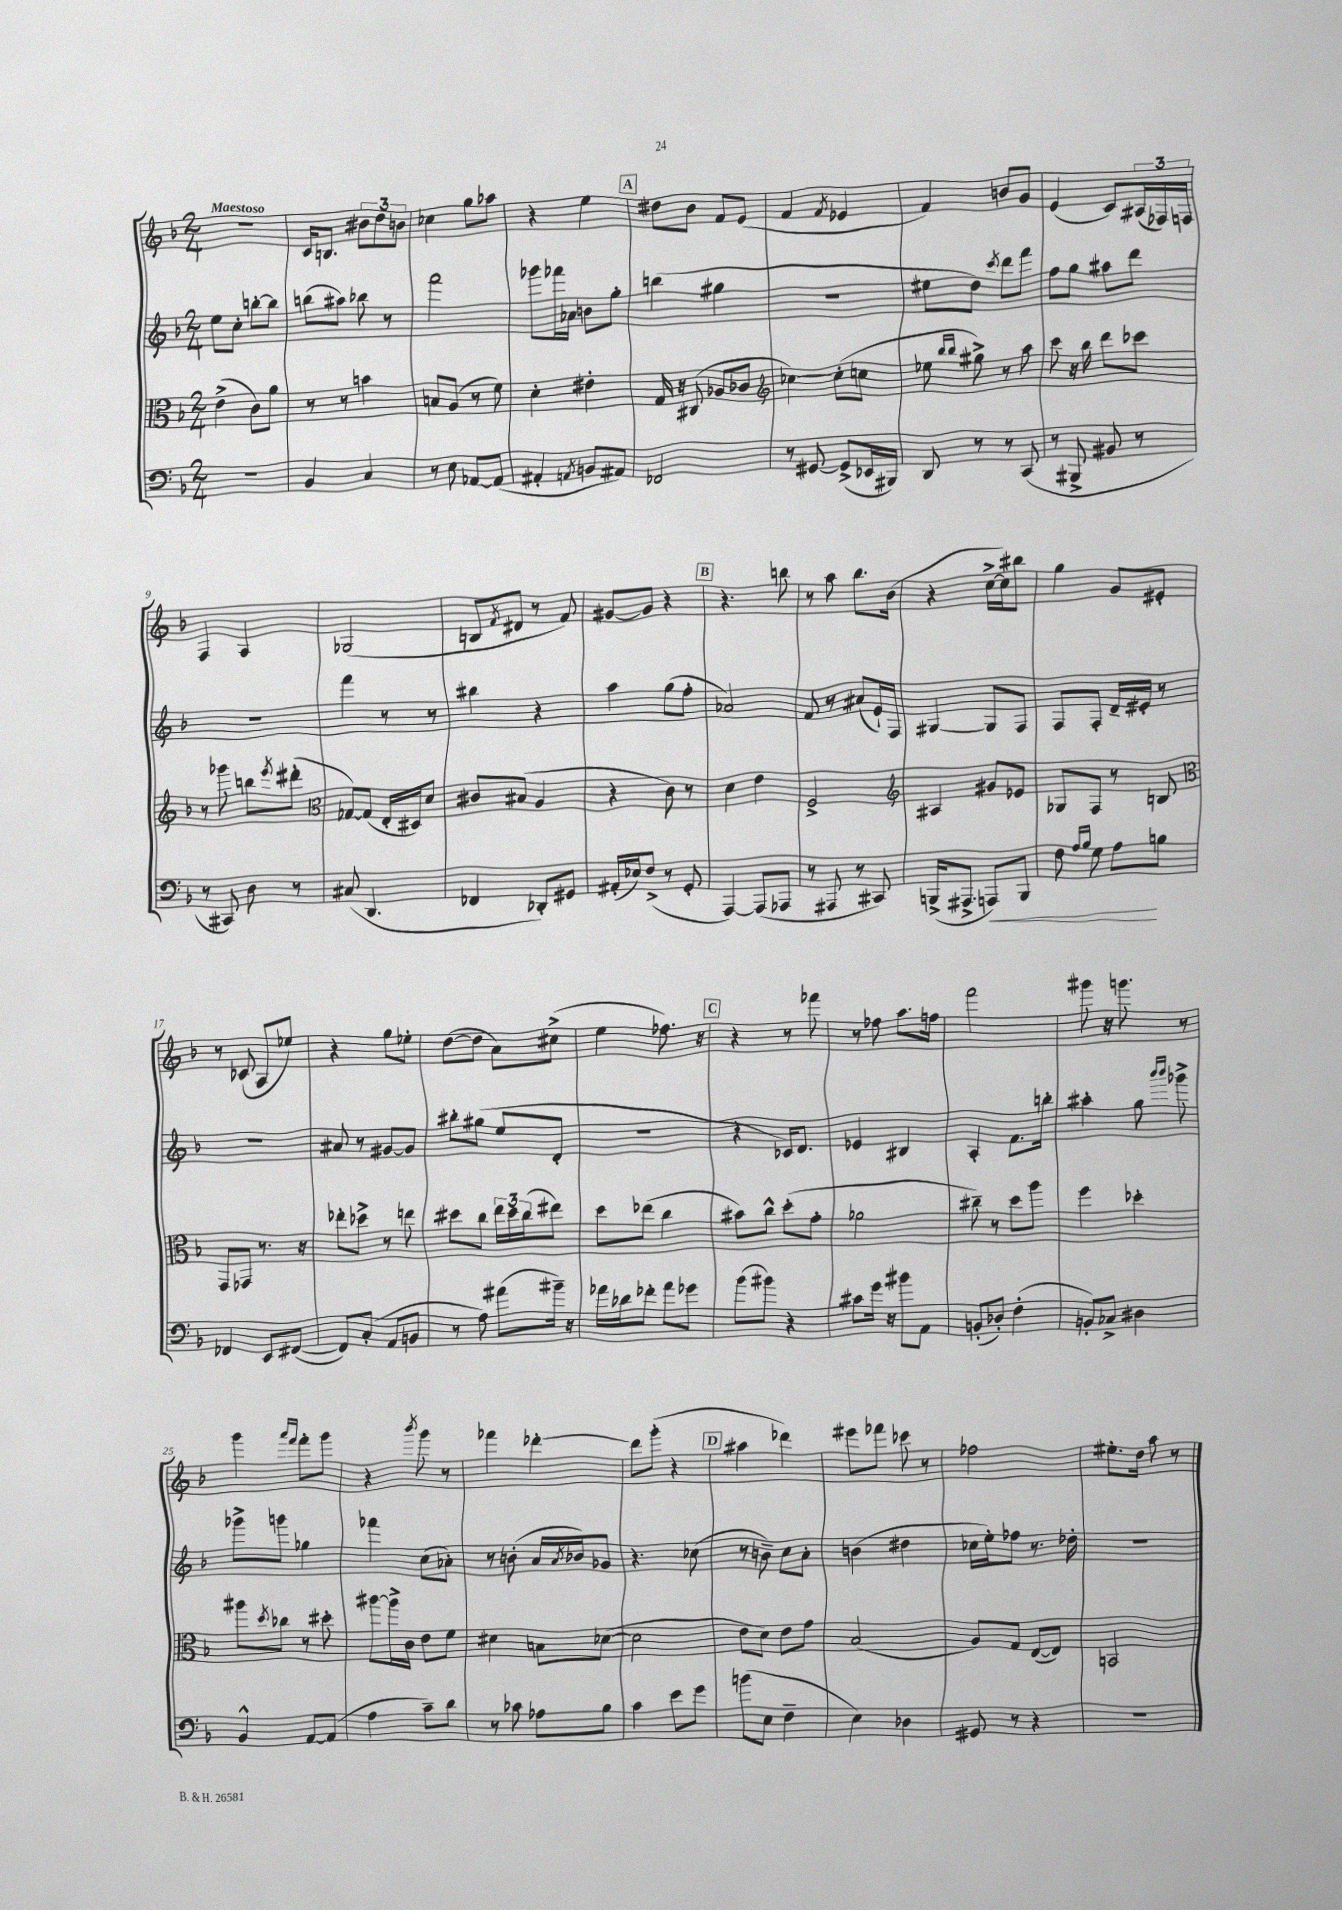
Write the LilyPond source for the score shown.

<<
\new StaffGroup <<
\new Staff = "s0" {
    \clef treble \key f \major \numericTimeSignature \time 2/4 \tempo "Maestoso"
    R2 |
    c'16 b8. \tuplet 3/2 { bis'8 d''8 b'8 } |
    ces''4 g''8 aes''8 |
    r4 e''4 |
    \mark \markup { \box "A" } dis''8 bes'8 f'8 e'8( |
    f'4 \acciaccatura { f'8 } ees'4 |
    f'4) b'8 g'8 |
    e'4( c'8) \tuplet 3/2 { ais16( fes16) f16 } |
    f4 a4 |
    ges2( |
    b8 \acciaccatura { f'8 } dis'8 r8 f'8) |
    gis'8~ gis'8 r4 |
    \mark \markup { \box "B" } r4. b''8 |
    r8 a''8 bes''8. bes'16( |
    r4 c''16~-> c''16) bis''8 |
    g''4 g'8 eis'8-. |
    r8 ces'8( a8 ees''8) |
    r4 g''8 ees''8-. |
    d''8~( d''8 a'8) cis''8->( |
    e''4 fes''8.) r16 |
    \mark \markup { \box "C" } r4 r8 fes'''8 |
    r8 fes''8 a''8. f''16 |
    f'''2 |
    gis'''8 r16 g'''8. r8 |
    g'''4 \grace { a'''16 f'''16 } f'''8-. g'''8 |
    r4 \acciaccatura { bes'''8 } g'''8 r8 |
    fes'''4 des'''4~-. |
    des'''8 g'''8-.( r4 |
    \mark \markup { \box "D" } ais''4 des'''4) |
    eis'''8 fes'''8 ces'''8 r8 |
    fes''2 |
    eis''8.-. d''16 a''8 r8 \bar "|." |
}
\new Staff = "s1" {
    \clef treble \key f \major \numericTimeSignature \time 2/4
    e''8 c''8-. b''8~-. b''8 |
    b''8( ais''8) bes''8 r8 |
    f'''2 |
    ges'''8 fes'''16 aes'16 b'8 g''8-. |
    \mark \markup { \box "A" } b''4( gis''4 |
    R2 |
    eis''8 d''8) \acciaccatura { c'''8 } d'''8 f'''8 |
    f''8 g''8 ais''8 d'''8 |
    r2 |
    f'''4 r8 r8 |
    bis''4 r4 |
    a''4 g''8( f''8-. |
    \mark \markup { \box "B" } aes'2) |
    f'8 r8 ais'8( e'16-!) f16 |
    gis4~ gis8 f8 |
    f8 f8-. d'16-- eis'16-. r8 |
    R2 |
    ais'8 r8 gis'8~ gis'8 |
    bis''8-. gis''8( e''8 d'8-. |
    R2 |
    \mark \markup { \box "C" } r4 ces'16) d'8. |
    ees'4 bis4 |
    a4-. f'8. b''16-. |
    ais''4-. g''8 \grace { bes'''16 bes'''16 } ges'''8-> |
    ges'''8-> g'''8 ges''4 |
    fes'''4 c''8( aes'8-.) |
    r8 b'8-.( a'16 \acciaccatura { a'8 } bes'16) ges'8 |
    r4. ces''8( |
    \mark \markup { \box "D" } r8 b'8--) c''8 a'8-. |
    b'4( dis''4 |
    ces''16 e''16-.) fes''8 r8. des''16-. |
    r2 \bar "|." |
}
\new Staff = "s2" {
    \clef alto \key f \major \numericTimeSignature \time 2/4
    e'4->( c'8) a'8 |
    r8 r8 b'4 |
    b8 a8( r8 f'8) |
    d'4-. eis'4-. |
    \mark \markup { \box "A" } g16 r16 cis8( aes8 ces'8 |
    \clef treble ces''4~) ces''8-.( c''8 |
    ees''8 \grace { bes''16 bes''16 } gis''8->) r8 a''8 |
    c'''8 r16 bes''16 d'''8 ces'''8 |
    r8 ges'''8 b''8 \acciaccatura { e'''8 } dis'''8-.( |
    \clef alto ges8~) ges8( e16-. dis16) d'8 |
    cis'8 bis8( a4 |
    r4 c'8) r8 |
    \mark \markup { \box "B" } d'4 e'4 |
    f2-> |
    \clef treble ais4 gis'8 ees'8 |
    ges8 f8 r8 b8 |
    \clef alto g,8 ges,8 r8. r16 |
    ees''8-. des''8-> r8 e''8 |
    dis''8 c''8 \tuplet 3/2 { e''16 dis''16 c''16( } eis''8) |
    d''8 ees''8( c''4 |
    \mark \markup { \box "C" } bis'8) c''8-^ d''8-.( g'8-. |
    aes'2 |
    cis''8--) r8 d''8 a''8 |
    f''4 des''4-. |
    ais''8 \acciaccatura { d''8 } ces''8 r8 dis''8-. |
    ais''8~ ais''16-> c'16 e'8 f'8 |
    dis'4 b8 des'8~( |
    des'2 |
    \mark \markup { \box "D" } e'8 d'8) e'8 g'8 |
    bes2( |
    a8) g8 e8~( e8) |
    b,2 \bar "|." |
}
\new Staff = "s3" {
    \clef bass \key f \major \numericTimeSignature \time 2/4
    R2 |
    bes,4 c4 |
    r8 e8 aes,8~ aes,8( |
    ais,4-. \acciaccatura { a,8 } b,8 ais,8) |
    \mark \markup { \box "A" } fes,2 |
    r8 gis,8~ gis,8->( ees,16 bis,,16) |
    d,8 r8 r8 c,8( |
    r8 bis,,8-> bis,8 r8 |
    r8 cis,8) d8 r8 |
    cis8( d,4. |
    fes,4 des,8-.) gis,8 |
    ais,16-.( ees16) f8->( r8 g,8-. |
    \mark \markup { \box "B" } a,,4~) a,,8( aes,,8 |
    r8 ais,,8 r8 cis,8) |
    b,,16->( ais,,8.-> a,,8\<) b,,8 |
    f8 \grace { a16 bes16 } g8 a8\! b8 |
    fes,4 e,8 fis,8~( |
    fis,8) c8-.( a,8 b,8 |
    r8 a8) ais'8( bis'16--) r16 |
    aes'16 des'16 fes'8-. aes'8 ges'8 |
    \mark \markup { \box "C" } bes'8( bis'8) r4 |
    cis'8 g'16 r16 bis'8 a,8 |
    b,8-.( des8-.) f4-.( |
    b,8-.) ces8-> dis4 |
    bes,4-^ a,8~ a,8( |
    a4 c'8--) d'8 |
    r8 ces'8 aes8 bes8 |
    c'4 e'8 g'8 |
    \mark \markup { \box "D" } b'8( e8 f4-- |
    e4) des4 |
    gis,8 r8 r4 |
    r2 \bar "|." |
}
>>
>>
